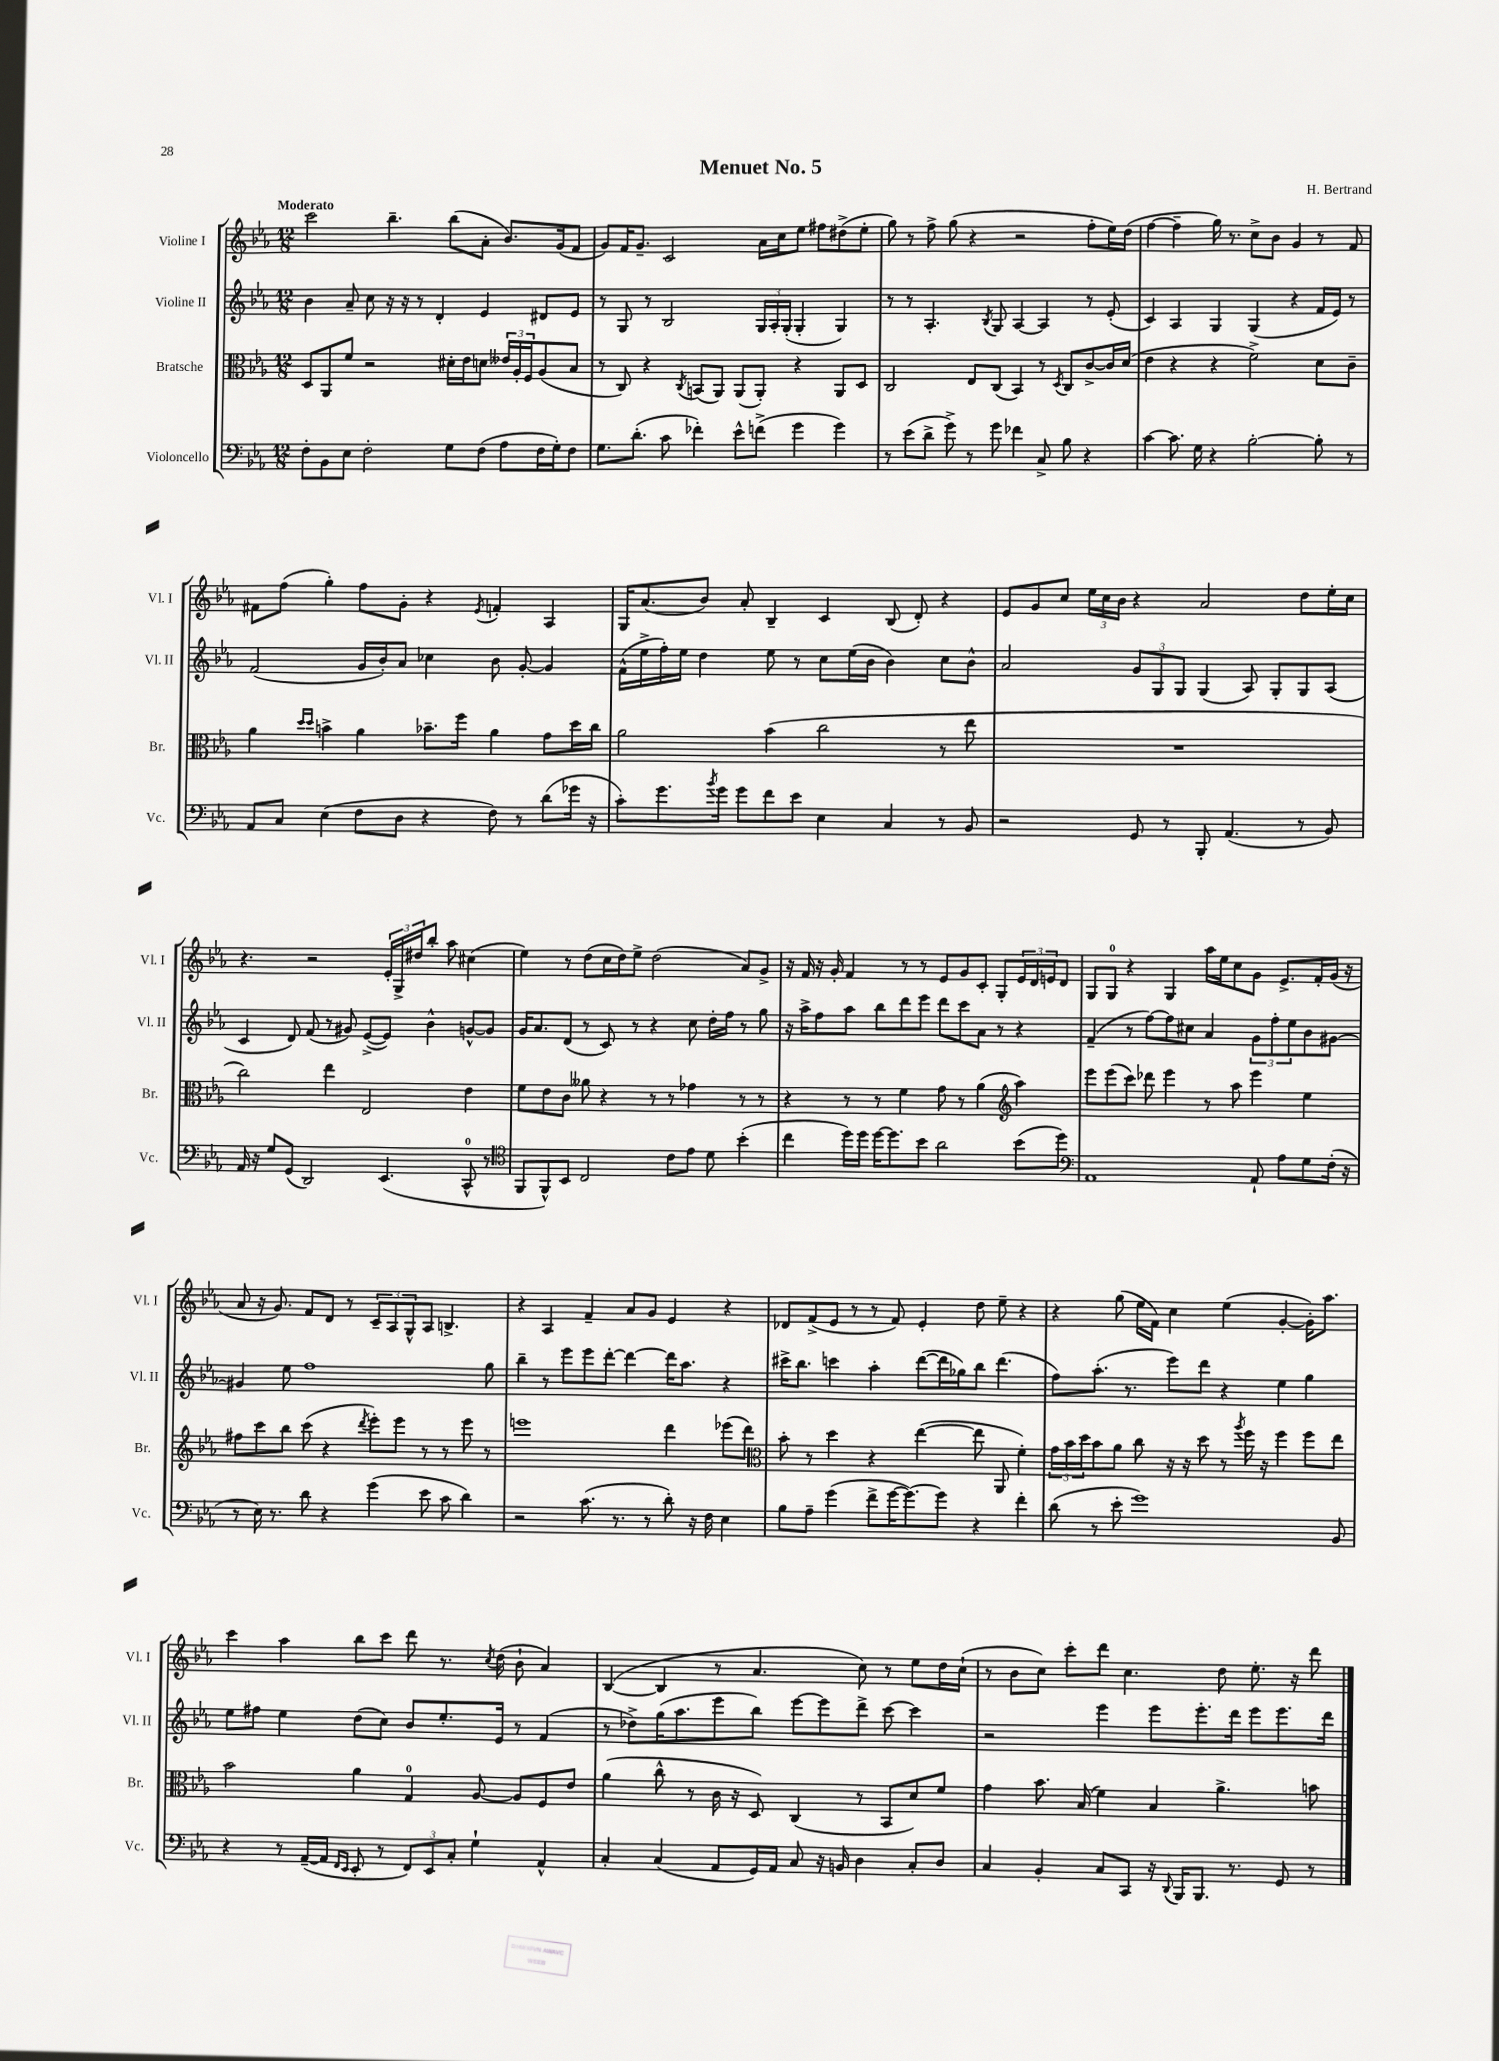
\header { title = "Menuet No. 5" composer = "H. Bertrand" }
<<
\new StaffGroup <<
\new Staff = "s0" \with { instrumentName = "Violine I" shortInstrumentName = "Vl. I" } {
    \clef treble \key ees \major \numericTimeSignature \time 12/8 \tempo "Moderato"
    c'''2 bes''4.-- bes''8( aes'8-. bes'8.) g'16( f'8 |
    g'8) f'16 g'8.-- c'2 aes'16 c''16 ees''8 fis''8 dis''8->( ees''8-. |
    g''8) r8 f''8-> g''8( r4 r2 f''8-. ees''16) d''16( |
    f''4~ f''4-- g''16) r8. c''8-> bes'8 g'4 r8 f'8 |
    fis'8 f''8( g''4-.) f''8 g'8-. r4 \acciaccatura { ees'8 } f'4-. aes4 |
    g16 aes'8.( bes'8) aes'8-. bes4-- c'4 bes8( d'8-.) r4 |
    ees'8 g'8 c''8 \tuplet 3/2 { ees''16 c''16 bes'16 } r4 aes'2 d''8 ees''16-. c''16 |
    r4. r2 \tuplet 3/2 { ees'16-. g16-> dis''16 } bes''8-. aes''8 cis''4( |
    ees''4) r8 d''8( c''16 d''16) ees''8-> d''2( aes'8) g'8-> |
    r16 f'16 r16 g'16-. f'4 r8 r8 ees'8 g'8 c'8-. g8-. \tuplet 3/2 { ees'16 d'16 e'16 } d'8 |
    g8 g8-0 r4 g4 aes''16 ees''16 c''8 g'8 ees'8.-> f'16-. g'16( r16 |
    aes'8 r16 g'8.) f'8 d'8 r8 \tuplet 3/2 { c'8-- aes8 g8-^ } aes8 b4.-> |
    r4 aes4 f'4-- aes'8 g'8 ees'4 r4 |
    des'8 f'8->( ees'8 r8 r8 f'8) ees'4-. d''8 ees''8-- r4 |
    r4 g''8( ees''16 f'16) c''4 ees''4( g'4~-. g'16-.) aes''8. |
    c'''4 aes''4 bes''8 c'''8 d'''8 r8. \acciaccatura { c''8 } d''16( bes'8-! aes'4) |
    bes4~( bes4 r8 aes'4. c''8) r8 ees''8 d''16 c''16-!( |
    r8 bes'8 c''8) c'''8-. d'''8 c''4. d''8 ees''8.-. r16 d'''8 \bar "|." |
}
\new Staff = "s1" \with { instrumentName = "Violine II" shortInstrumentName = "Vl. II" } {
    \clef treble \key ees \major \numericTimeSignature \time 12/8
    bes'4 aes'8-- c''8 r16 r16 r8 d'4-. ees'4 dis'8 ees'8 |
    r8 g8 r8 bes2 \tuplet 3/2 { g16 aes16-. g16-.( } g4-. g4) |
    r8 r8 aes4.-. \acciaccatura { bes8 } g8 aes4~ aes4 r8 ees'8-.( |
    c'4) aes4 g4 g4( r4 f'16 ees'16) r8 |
    f'2( g'16 bes'16-.) aes'8 ces''4 bes'8 g'8~-. g'4 |
    f'16-^( ees''16-> f''16-.) ees''16 d''4 ees''8 r8 c''8 ees''16( bes'16 bes'4) c''8 bes'8-^ |
    aes'2 \tuplet 3/2 { g'8 g8 g8 } g4( aes8) g8-. g8 aes8( |
    c'4 d'8) f'8( r8 gis'8) ees'8~->( ees'8) bes'4-^ g'8~-^ g'8 |
    g'16 aes'8. d'8( r8 c'8) r8 r4 c''8 d''16-. f''16 r8 g''8 |
    r16 aes''16-> f''8 aes''8 bes''8 d'''8 ees'''8 d'''8 c'''8 aes'8 r8 r4 |
    f'4--( r8 f''8~) f''8 cis''8 aes'4 \tuplet 3/2 { g'8 f''8-. ees''8 } bes'8 gis'8~ |
    gis'4 ees''8 f''1 g''8 |
    bes''4-- r8 ees'''8 ees'''8 d'''8~-. d'''4~ d'''16 aes''8. r4 |
    cis'''16-> bes''8. c'''4 aes''4-. d'''8~( d'''16 ges''16) bes''8 d'''4.( |
    f''8) aes''8.-.( r8. ees'''8) d'''8 r4 ees''4 g''4 |
    ees''8 fis''8 ees''4 d''8( c''8) bes'8 ees''8.-. ees'16 r8 f'4( |
    r8 des''8->) g''16( aes''8. ees'''8 bes''8) ees'''8~ ees'''8 d'''8-> c'''8~ c'''4 |
    r2 ees'''4 ees'''8 ees'''8.-. d'''16 ees'''8 ees'''8. d'''16 \bar "|." |
}
\new Staff = "s2" \with { instrumentName = "Bratsche" shortInstrumentName = "Br." } {
    \clef alto \key ees \major \numericTimeSignature \time 12/8
    d8 aes,8 f'8 r2 dis'16-. ees'16 d'8 \tuplet 3/2 { eeses'16 aes16-. f16 } aes8( bes8 |
    r8 c8) r4 \acciaccatura { c8 } b,8( aes,8) aes,8( aes,8-.) r4 aes,8 d8 |
    c2 ees8 c8( bes,4) r8 \acciaccatura { d8 } c8 c'8~-> c'16 d'16( |
    ees'4 r4 r4 f'2->) d'8 c'8-- |
    aes'4 \grace { d''16 d''16 } b'4-> aes'4 bes'8.-- f''16 aes'4 g'8 d''16 c''16 |
    aes'2 bes'4( c''2 r8 ees''8 |
    R1. |
    c''2) ees''4 ees2 ees'4 |
    f'8 ees'8 c'8 aeses'8 r4 r8 r8 ges'4 r8 r8 |
    r4 r8 r8 f'4 g'8 r8 aes'4( \clef treble aes''4) |
    ees'''8 ees'''8( c'''8) des'''8 ees'''4 r8 aes''8 ees'''4 ees''4 |
    fis''8 c'''8 bes''8 c'''8( r4 \acciaccatura { d'''8 } ees'''8-.) ees'''8 r8 r8 ees'''8 r8 |
    e'''1 d'''4 ees'''8( d'''8) |
    \clef alto bes'8-. r8 d''4 r4 ees''4~( ees''8 aes,8 f'4-.) |
    \tuplet 3/2 { g'16 bes'16 d''16 } bes'8 aes'8 c''8 r16 r16 d''8 r8 \acciaccatura { aes''8 } f''16 r16 f''4 f''8 ees''8 |
    bes'2 aes'4 g4-0 aes8~ aes8 f8 ees'8 |
    aes'4( c''8-^ r8 c'16 r16 d8) c4( r8 bes,8 d'8) f'8 |
    g'4 bes'8. bes16( f'4) bes4 aes'4.-> b'8 \bar "|." |
}
\new Staff = "s3" \with { instrumentName = "Violoncello" shortInstrumentName = "Vc." } {
    \clef bass \key ees \major \numericTimeSignature \time 12/8
    f8-. bes,8 ees8 f2-. g8 f8( aes8 f16 g16-.) f8 |
    g8. d'8.-.( c'8 fes'4-.) ees'8-^ f'8->( g'4 g'4) |
    r8 ees'8( d'8-> g'8->) r8 g'8 fes'4 c8-> bes8 r4 |
    c'4~ c'8. g16 r4 bes2~-. bes8-. r8 |
    aes,8 c8 ees4( f8 d8 r4 f8) r8 d'8( ges'16 r16 |
    c'8-.) g'8. \acciaccatura { bes'8 } g'16 g'8 f'8 ees'8 ees4 c4 r8 bes,8 |
    r2 g,8 r8 bes,,8-. aes,4.( r8 bes,8) |
    aes,16 r16 g8 g,8( d,2) ees,4.( c,8-0-^ r8 |
    \clef tenor f,8 f,8-^) bes,8 c2 c'8 ees'8 d'8 bes'4-.( |
    c''4 d''16) d''16 d''16~ d''8. bes'8 aes'2 bes'8( d''8) |
    \clef bass aes,1 aes,8-! aes8 g8 f16-.( r16 |
    r8 ees16) r8. d'8 r4 g'4( ees'8 c'8 d'4) |
    r2 c'8.( r8. r8 d'8-.) r16 f16 ees4 |
    bes8 aes8-- g'4( f'8-> g'16~ g'8.~) g'8 r4 f'4-. |
    d'8( r8 ees'8-. g'1) bes,8 |
    r4 r8 aes,16~--( aes,16 \grace { f,16 ees,16 } ees,8-. r8 \tuplet 3/2 { f,8) ees,8 c8-. } g4-! aes,4-^ |
    c4-. c4( aes,8 g,16) aes,16 c8 r16 b,16 d4 c8-. d8 |
    c4 bes,4-. c8 c,8 r16 \appoggiatura { d,8 } bes,,16 bes,,8. r8. g,8 r8 \bar "|." |
}
>>
>>
\layout { \context { \Score \remove "Bar_number_engraver" } }
